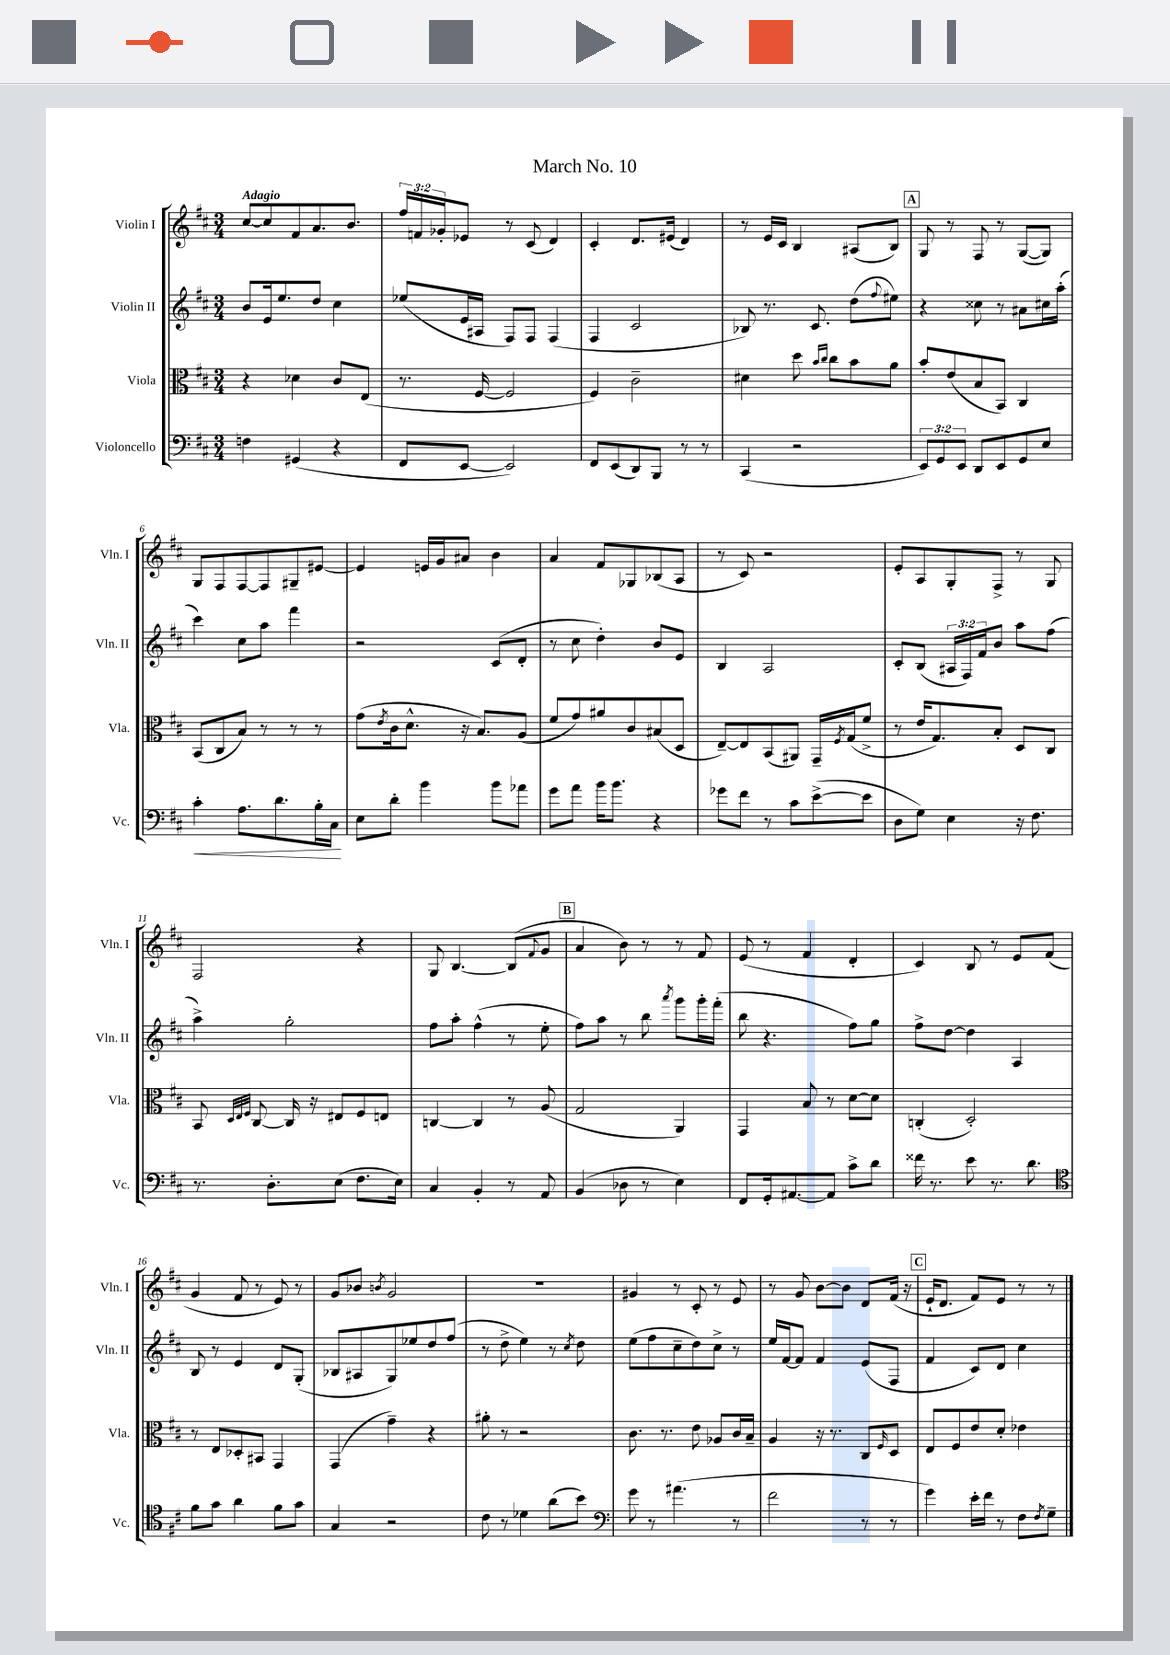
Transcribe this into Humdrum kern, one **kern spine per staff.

**kern	**kern	**kern	**kern
*staff4	*staff3	*staff2	*staff1
*clefF4	*clefC3	*clefG2	*clefG2
*k[f#c#]	*k[f#c#]	*k[f#c#]	*k[f#c#]
*M3/4	*M3/4	*M3/4	*M3/4
4F\	4r	8b/L	[8cc#/L
.	.	16e/k	8cc#/]
.	.	8.ee/	.
(4GG#/	4d-\	.	8f#/
.	.	8dd/J	8.a/
4r	8c#/L	4cc#\	.
.	.	.	8.b/J
.	(8E/J	.	.
=	=	=	=
8FF#/L	8.r	(8ee-/L	24ff#/LL
.	.	.	24f/
.	.	.	24g-'/J
[8EE/J	.	16e/L	8e-/J
.	[16F#/	16A#/JJ	.
2EE/])	2F#/]	8F#/L)	8r
.	.	8F#/J	(8c#/
.	.	(4F#/	4d/)
=	=	=	=
8FF#/L	4F#/)	4F#/	4c#'/
(8EE/	.	.	.
8DD/)	2c#~\	2c#/	8.d/L
8BBB/J	.	.	.
.	.	.	(16e#/Jk
8r	.	.	4d/)
8r	.	.	.
=	=	=	=
(4CC#/	4d#\	8B-/)	8r
.	.	8.r	16e/LL
.	.	.	16c#/JJ
2r	8dd\	.	4B/
.	.	8.c#/	.
.	16qqb/LL	.	.
.	16qqcc#/JJ	.	.
.	8cc#\L	.	.
.	8b\	(8dd\L	(8A#/L
.	.	8qqff#/	.
.	8a\J	8ee#\J)	8B/J)
=	=	=	=
12EE/L)	8b'/L	4r	8G/
12GG/	.	.	.
.	(8e/	.	8r
12EE/J	.	.	.
8DD/L	8B/	8cc##\	8F#/
8EE/	8BB/J)	8r	8r
8GG/	4C#/	8a#\L	([8G/L
8E/J	.	16cc#\L	8G/]J)
.	.	(16aa'\JJ	.
=	=	=	=
4c#'\	(8BB/L	4ccc#\)	8G/L
.	8C#/	.	8F#/
8.A\L	8B/J)	8cc#\L	[8F#/
.	8r	8aa\J	8F#/]
8.d\	.	.	.
.	8r	4fff#\	8G#~/
16B'\L	8r	.	[8e#/J
16C#\JJ	.	.	.
=	=	=	=
8E\L	(8g\L	2r	4e#/]
.	8qe/	.	.
8d'\J	16c#\k	.	.
.	8.d^^\J	.	.
4b\	.	.	16e/LL
.	.	.	16g/J
.	16r	.	8a#/J
.	8.B/L)	.	.
8b\L	.	(8c#/L	4b\
8a-\J	(8A/J	8d'/J	.
=	=	=	=
8g\L	8f#/L	8r	4a/
8a\J	8g/)	8cc#\	.
16b\LK	8a#/	4dd'\)	8f#/L
8.b\J	.	.	.
.	8c#/	.	8G-/
4r	(8B#/	8b/L	(8B-/
.	8D/J	8e/J	8A/J
=	=	=	=
8g-\L	[8E~/L)	4B/	8r
8f#\J	8E/]	.	8c#/)
8r	(8BB/	2A/	2r
8c#\L	8AA#/J)	.	.
([8e^\	16GG~/LL	.	.
.	8qF#/	.	.
.	(16G/J	.	.
8e\]J	8f#^/J	.	.
=	=	=	=
8D\L	8r	8c#'/L	8e'/L
8G\J)	16e/LK	(8B/J	8A/
.	8.G/)	.	.
4E\	.	24A#/LL	8G'/
.	.	24F#/)	.
.	.	24f#/J	.
.	8B'/J	8b/J	8F#^/J
16r	8D/L	8aa\L	8r
8.F#\	.	.	.
.	8C#/J	(8ff#\J	8G/
=	=	=	=
8.r	8BB/	4aa^\)	2F#/
.	32qqD/LLL	.	.
.	32qqE/	.	.
.	32qqF#/JJJ	.	.
.	[8C#/	.	.
8.D'\L	.	.	.
.	16C#/]	2gg'\	.
.	16r	.	.
(8E\J	8E#/L	.	.
8.F#\L	8F#/	.	4r
.	8E/J	.	.
16E\Jk)	.	.	.
=	=	=	=
4C#/	[4C/	8ff#\L	8G/
.	.	8aa'\J	[4.B/
4BB'/	4C/]	(4ff#^^\	.
8r	8r	8r	(8B/]L
.	.	.	8qqf#/
8AA/	(8A/	8ee'\	8g/J
=	=	=	=
(4BB/	2G/	8ff#\L)	4a/
.	.	8aa\J	.
8D-\	.	8r	8b\)
8r	.	8bb\	8r
.	.	8qaaa/	.
4E\)	4AA/)	8ggg\L	8r
.	.	16ggg'\L	8f#/
.	.	(16fff#'\JJ	.
=	=	=	=
8FF#/L	4GG/	8bb\	(8e/
16GG'/k	.	4.r	8r
[8.AA#/	.	.	.
.	8B/	.	4f#/
8AA#/]J	8r	.	.
8c#^\L	[8d\L	8ff#\L)	4d'/
8d\J	8d\]J	8gg\J	.
=	=	=	=
16f##\	(4C'/	8ff#^\L	4c#/)
8.r	.	.	.
.	.	[8dd\J	.
8e\	2D'/)	4dd\]	8B/
8.r	.	.	8r
.	.	4A/	8e/L
8.d\	.	.	.
.	.	.	(8f#/J
=	=	=	=
*clefC4	*	*	*
8f#\L	8r	8B/	4g/
8g\J	8E/L	8r	.
4a\	8D-'/	4e/	8f#/
.	8BB#/J	.	8r
8f#\L	4GG/	8d/L	8e/)
8g\J	.	(8G'/J	8r
=	=	=	=
4G/	(4GG/	8B-/L	8g/L
.	.	8A#/	8b-/J
.	.	.	8qb/
2r	4g~\)	8G/)	2g/
.	.	8ee-/	.
.	4r	8dd/	.
.	.	(8ff#/J	.
=	=	=	=
8c#\	8a#'\	8r	2.r
8r	8r	8dd^\	.
4d-\	2r	4ee\)	.
(8a\L	.	8r	.
.	.	8qcc#/	.
8b\J)	.	8dd\	.
=	=	=	=
*clefF4	*	*	*
8g\	8.c#\	(8ee\L	4g#/
8r	.	8ff#\	.
.	8.r	.	.
(4.a#\	.	8cc#~\	8r
.	8e\	8dd\)	8c#'/
.	8A-/L	8cc#^\J	8r
8r	16c#/L	8r	8e/
.	16B~/JJ	.	.
=	=	=	=
2f#\	4A/	16ee/LL	8r
.	.	[16f#/J	.
.	.	8f#/]J	8g/
.	16r	4f#/	[8b\L
.	8.r	.	.
.	.	.	8b\]J
8r	8C#/L	(8e/L	8d/L
.	16qqF#/	.	.
8r	8D/J	8F#/J	(16f#/Jk
.	.	.	16r
=	=	=	=
4g\)	8E/L	4f#/	16e`/LK
.	.	.	8.d/J
.	8F#/	.	.
16e'\LL	8e/	8c#/L)	8f#/L)
16f#\JJ	.	.	.
8r	8d'/J	8d/J	8e/J
8F#\L	4e-\	4cc#\	8r
8qF#/	.	.	.
8G~\J	.	.	8r
==	==	==	==
*-	*-	*-	*-
